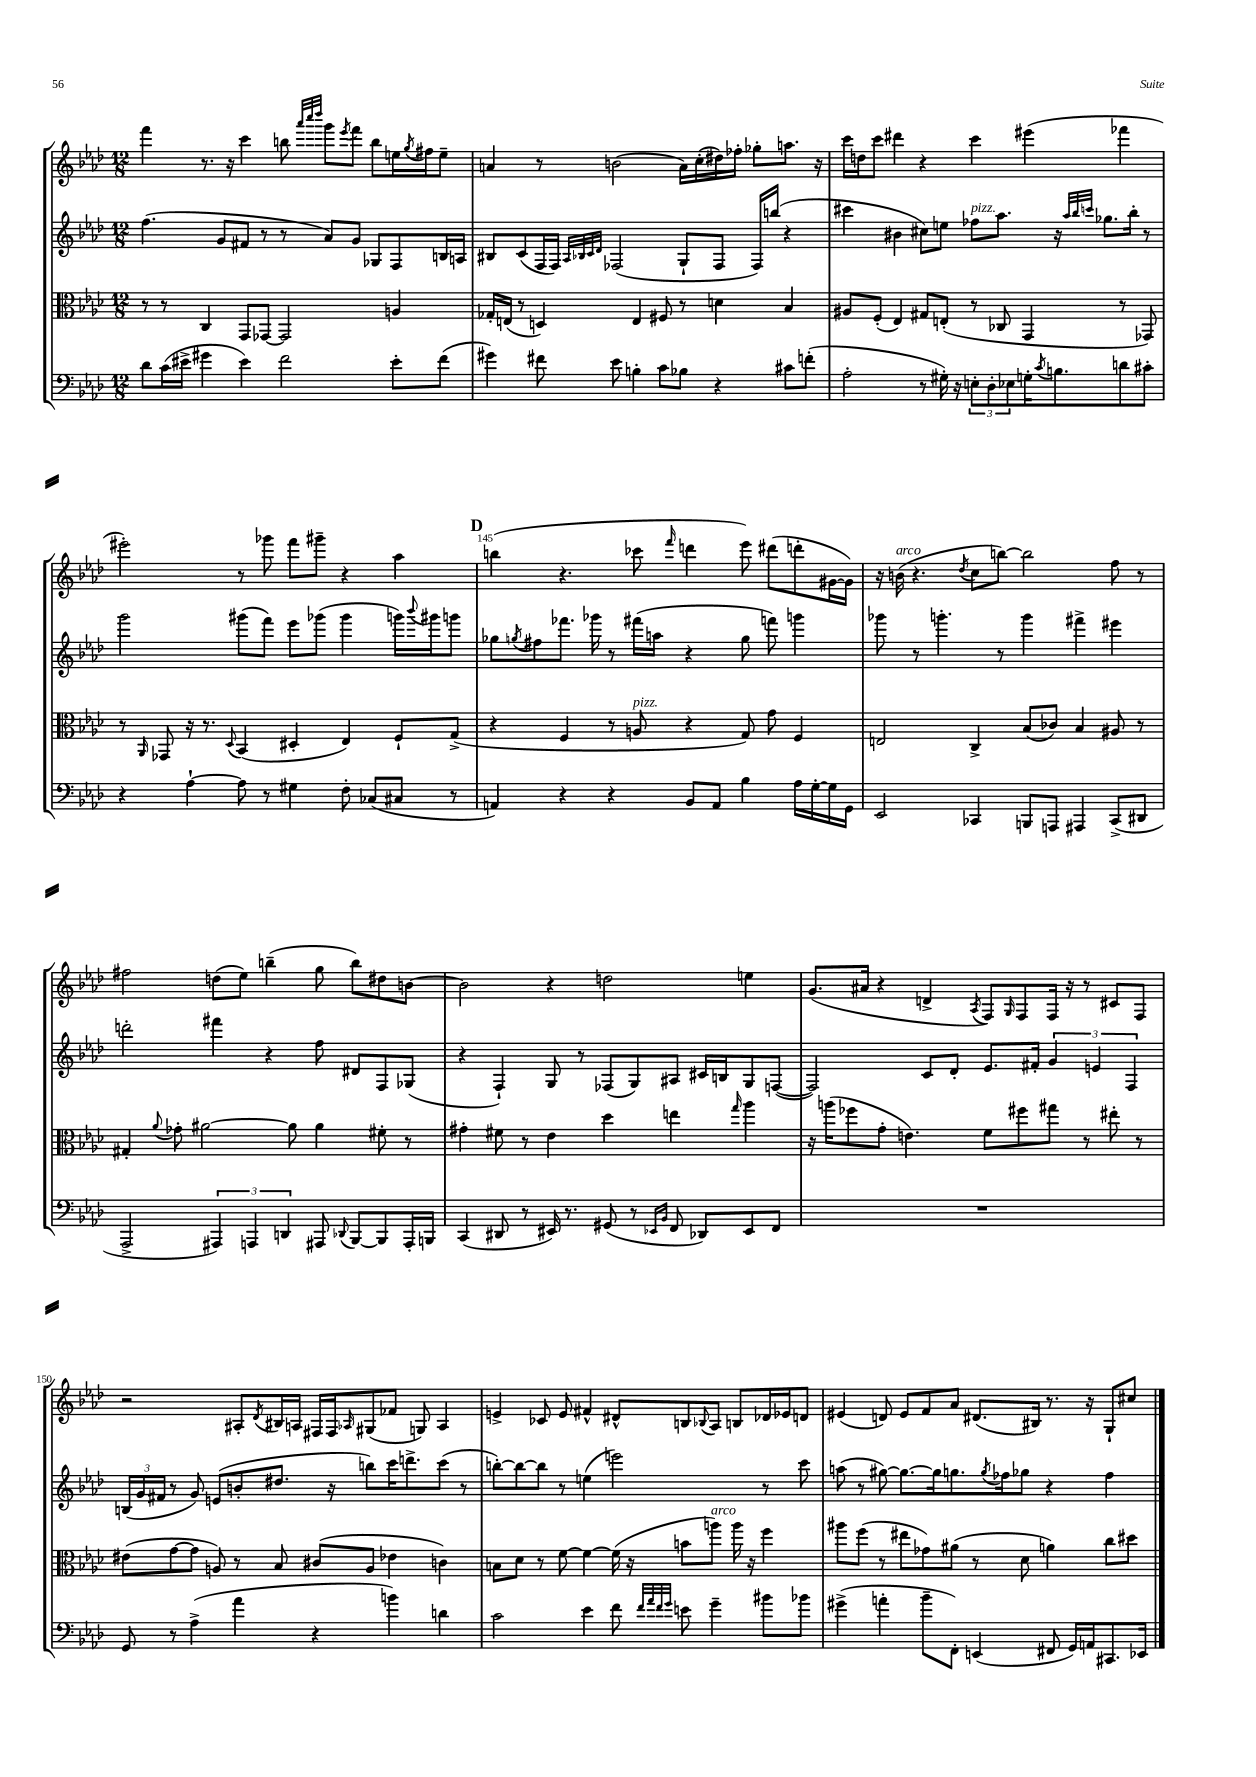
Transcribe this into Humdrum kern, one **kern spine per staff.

**kern	**kern	**kern	**kern
*staff4	*staff3	*staff2	*staff1
*clefF4	*clefC3	*clefG2	*clefG2
*k[b-e-a-d-]	*k[b-e-a-d-]	*k[b-e-a-d-]	*k[b-e-a-d-]
*M12/8	*M12/8	*M12/8	*M12/8
8d-	8r	(4.ff	4fff
(16c	8r	.	.
16e#^	.	.	.
4g#	4C	.	8.r
.	.	8g	.
.	.	.	16r
4e#)	8GG	8f#	4ccc
.	[8GG-	8r	.
2f	2GG-]	8r	8bb
.	.	.	32qqaaa-
.	.	.	32qqcccc
.	.	.	32qqdddd-
.	.	8a-)	8ggg
.	.	.	8qeee-
.	.	8g	8fff
.	.	8G-	8bb
8e#'	4A	8F	16ee
.	.	.	8qgg
.	.	.	16ff#
(8f	.	16B	8ee~
.	.	16A	.
=	=	=	=
4g#)	16G-'	8B#	4a
.	(16E	.	.
.	8r	(8c	.
8f#	4D)	16F	8r
.	.	16F)	.
.	.	32qqA-	.
.	.	32qqB-	.
.	.	32qqc	.
.	.	32qqd-	.
8e-	.	(2F-	(2b
4B'	4E	.	.
8c	8F#	.	.
8B-	8r	8G`	16a)
.	.	.	(16cc'
4r	4d	8F-	16dd#)
.	.	.	16ff-'
.	.	16F-)	8gg-'
.	.	(16bb	.
8c#	4B-	4r	8.aa
(8f'	.	.	.
.	.	.	16r
=	=	=	=
2A-'	8A#	4ccc#	16ccc
.	.	.	16dd
.	(8F'	.	8ccc
.	4E-)	4b#	4ddd#
8r	8G#	8cc#)	4r
16G#')	(8E'	8ee	.
16r	.	.	.
12E'	8r	8ff-	4ccc
12D-'	.	.	.
.	8C-	8.aa-	.
12E-	.	.	.
16G'	4GG	.	(4eee#
8qc	.	.	.
8.B	.	16r	.
.	.	32qqaa-	.
.	.	32qqbb-	.
.	.	32qqccc	.
.	.	8.gg-	.
8d	8r	.	4fff-
.	.	16bb-'	.
8c#'	8GG-)	8r	.
=	=	=	=
4r	8r	2ggg	2eee#')
.	16qqAA-	.	.
.	8GG-	.	.
[4A-`	16r	.	.
.	8.r	.	.
.	8qqD-	.	.
8A-]	(4BB-	(8ggg#	8r
8r	.	8fff)	8ggg-
4G#	4D#'	8eee-	8fff
.	.	(8ggg-	8ggg#~
8F'	4E-)	4ggg-	4r
(8C-	.	.	.
8C#	8F`	16ggg)	4aa-
.	.	8qqbbb-	.
.	.	16ggg#	.
8r	(8G^	8ggg	.
=	=	=	=
4AA)	4r	8gg-	(4bb
.	.	8qgg	.
.	.	8ff#	.
4r	4F	8.fff-	4.r
.	.	16ggg-	.
4r	8r	8r	.
.	8A	(16fff#	8ccc-
.	.	16aa	.
.	.	.	16qqfff
8BB-	4r	4r	4ddd
8AA	.	.	.
4B-	8G)	8gg	8eee-)
.	8g	8fff)	(8ddd#
16A-	4F	4ggg	8ddd'
[16G'	.	.	.
16G]	.	.	[16g#
16GG	.	.	16g#])
=	=	=	=
2EE-	2E	8ggg-	16r
.	.	.	(16b
.	.	8r	4.r
.	.	4.ggg'	.
.	.	.	8qdd-
4CC-	4C^	.	8cc
.	.	8r	[8bb)
8BBB	(8B-	4ggg	2bb]
8AAA	8c-)	.	.
4AAA#	4B-	4fff#^	.
(8CC-^	8A#	4eee#	8ff
8DD#	8r	.	8r
=	=	=	=
2AAA-^	4G#'	2ddd'	2ff#
.	8qqa-	.	.
.	8g-'	.	.
.	[2a#	.	.
6AAA#)	.	4fff#	(8dd
.	.	.	8ee-)
6AAA	.	.	.
.	.	4r	(4bb~
6DD	.	.	.
.	8a#]	.	.
8AAA#	4a#	8ff	8gg
8qqDD-	.	.	.
[8BBB-	.	8d#	8bb)
8BBB-]	8f#'	8F	8dd#
16AAA#'	8r	(8G-	[8b
16BBB	.	.	.
=	=	=	=
(4CC	4g#'	4r	2b]
8DD#	8f#	4F`)	.
8r	8r	.	.
16EE#)	4e-	8G	4r
8.r	.	.	.
.	.	8r	.
(8GG#	4dd-	(8F-	2dd
8r	.	8G)	.
16qqEE-	.	.	.
16qqBB-	.	.	.
8FF	4ee	8A#	.
8DD-)	.	16c#	.
.	.	16B	.
.	16qqgg	.	.
8EE-	4aa-	8G	4ee
8FF	.	([8F	.
=	=	=	=
1.r	16r	2F])	(8.g
.	(16aa	.	.
.	8ff-	.	.
.	.	.	16a#
.	8g'	.	4r
.	4.e)	.	.
.	.	8c	4d^
.	.	8d-'	.
.	.	.	8qA-
.	8f	8.e-	8F)
.	.	.	16qqG
.	8ff#	.	8F
.	.	16f#'	.
.	8gg#	6g	16F
.	.	.	16r
.	8r	.	8r
.	.	6e	.
.	8ee#'	.	8c#
.	.	6F	.
.	8r	.	8F
=	=	=	=
8GG	(8e#	(24B	2r
.	.	24g	.
.	.	24f#	.
8r	[8g	8r	.
(4A-^	8g]	8g)	.
.	8A)	(8e	.
4a-	8r	8b'	8A#'
.	.	.	8qd-
.	8B-	8.dd#	16B#
.	.	.	16A
4r	(8c#	.	16F#
.	.	16r	16F#
.	.	.	16qqA-
.	8A	8bb)	(8G#
4b)	4e-	16ccc	8f-
.	.	8.ddd^	.
.	.	.	8G)
4d	4c)	(8ccc	4A-
.	.	8r	.
=	=	=	=
2c	8B	[8bb')	4e^
.	8d-	8bb_	.
.	8r	8bb]	8c-
.	[8f	8r	8e
4e-	4f_	(4ee	4f#^^
8f	(16f]	2eee)	8d#^^
.	16r	.	.
32qqf	.	.	.
32qqa-	.	.	.
32qqf	.	.	.
32qqg	.	.	.
8e	8b	.	8B
.	.	.	8qqB-
4g~	8aa)	.	8A-
.	16aa	.	8B
.	16r	.	.
8b#	4ff	8r	16d-
.	.	.	16e-
8b-	.	8ccc	8d
=	=	=	=
(4g#^	8aa#	(8aa	(4e#
.	(8ff	8r	.
4a'	8r	[8gg#)	8d)
.	8ee#	8.gg#_	8e#
8b-~	8g-)	.	8f
.	.	16gg#]	.
8FF')	(8a#	8.gg	8a-
(4EE	8r	.	(8.d#
.	.	8qgg	.
.	.	16ff-	.
.	8d-	8gg-	.
.	.	.	16B#)
8FF#	4a)	4r	8.r
16GG)	.	.	.
16AA	.	.	16r
8.CC#	8cc	4ff-	8G`
.	8dd#	.	8cc#
16EE-	.	.	.
==	==	==	==
*-	*-	*-	*-
